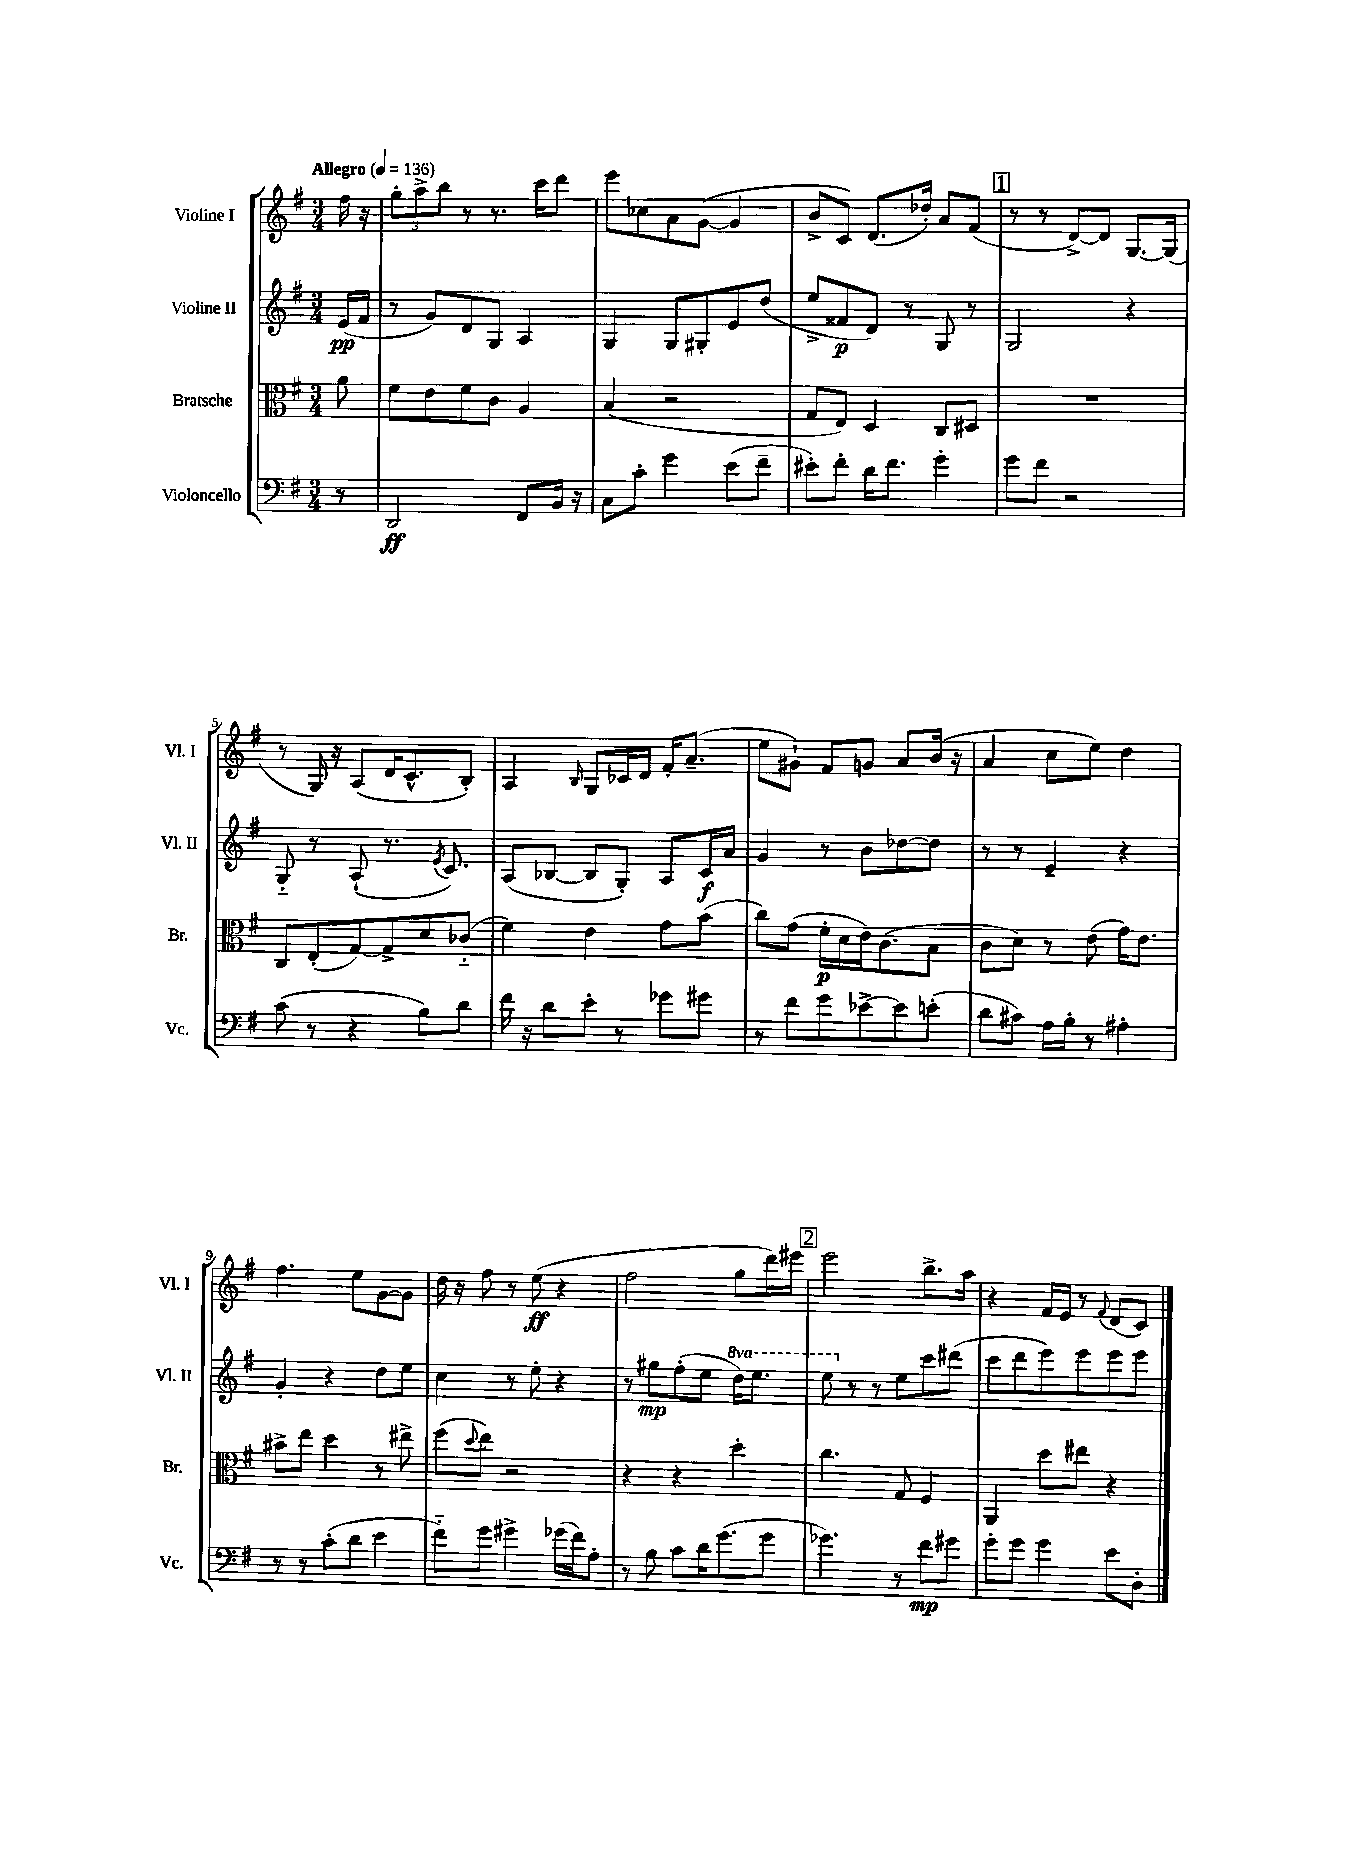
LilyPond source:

<<
\new StaffGroup <<
\new Staff = "s0" \with { instrumentName = "Violine I" shortInstrumentName = "Vl. I" } {
    \clef treble \key g \major \numericTimeSignature \time 3/4 \partial 8 \tempo "Allegro" 4 = 136
    fis''16 r16 |
    \tuplet 3/2 { g''8-. a''8-> b''8 } r8 r8. c'''16 d'''8 |
    e'''8 ces''8 a'8 g'8~( g'4 |
    b'8-> c'8) d'8.( des''16-.) a'8 fis'8( |
    \mark \markup { \box "1" } r8 r8 d'8~->) d'8 g8.~ g16( |
    r8 g16) r16 a8( d'16 c'8.-^ b8-.) |
    a4 \grace { b16 } g8 ces'16 d'16 fis'16-. a'8.--( |
    e''8 gis'8-!) fis'8 g'8 a'8 b'16( r16 |
    a'4 c''8 e''8) d''4 |
    fis''4. e''8 g'8~ g'8 |
    d''16 r16 fis''8 r8 e''8\ff( r4 |
    fis''2 g''8 d'''16) eis'''16 |
    \mark \markup { \box "2" } e'''2 b''8.-> a''16 |
    r4 fis'16 e'16 r8 \appoggiatura { fis'8 } d'8( c'8) \bar "|." |
}
\new Staff = "s1" \with { instrumentName = "Violine II" shortInstrumentName = "Vl. II" } {
    \clef treble \key g \major \numericTimeSignature \time 3/4 \set Staff.ottavationMarkups = #ottavation-simple-ordinals \partial 8
    e'16\pp( fis'16 |
    r8 g'8) d'8 g8 a4 |
    g4 g8 gis8-. e'8 d''8( |
    e''8-> fisis'8\p d'8) r8 g8 r8 |
    \mark \markup { \box "1" } g2 r4 |
    g8-_ r8 a8-!( r8. \acciaccatura { e'8 } c'8.) |
    a8( bes8~ bes8 g8-.) a8 c'16\f a'16 |
    g'4 r8 b'8 des''8~ des''8 |
    r8 r8 e'4-- r4 |
    g'4-. r4 d''8 e''8 |
    c''4 r8 e''8-. r4 |
    r8 gis''8\mp fis''8-.( e''8 \ottava #1 d'''16) e'''8. |
    \mark \markup { \box "2" } e'''8 \ottava #0 r8 r8 e''8 c'''8 dis'''8( |
    c'''8 d'''8 e'''8) e'''8 e'''8 e'''8 \bar "|." |
}
\new Staff = "s2" \with { instrumentName = "Bratsche" shortInstrumentName = "Br." } {
    \clef alto \key g \major \numericTimeSignature \time 3/4 \partial 8
    a'8 |
    fis'8 e'8 fis'8 c'8 a4 |
    b4( r2 |
    g8 e8) d4 c8 dis8 |
    \mark \markup { \box "1" } R2. |
    c8 e8-.( g8~) g8-> d'8 ces'8-_( |
    fis'4) e'4 g'8 b'8( |
    c''8) g'8( fis'16-.\p d'16 e'16) c'8.( b8 |
    c'8 d'8) r8 e'8( g'16) e'8. |
    bis'8-> e''8 d''4 r8 eis''8-> |
    fis''8( \appoggiatura { d''8 } e''8) r2 |
    r4 r4 d''4-. |
    \mark \markup { \box "2" } c''4. g8 fis4 |
    a,4 d''8 eis''8 r4 \bar "|." |
}
\new Staff = "s3" \with { instrumentName = "Violoncello" shortInstrumentName = "Vc." } {
    \clef bass \key g \major \numericTimeSignature \time 3/4 \partial 8
    r8 |
    d,2\ff fis,8 b,16 r16 |
    c8 c'8-. g'4 e'8( fis'8-- |
    eis'8-.) fis'8-. d'16 fis'8. g'4-. |
    \mark \markup { \box "1" } g'8 fis'8 r2 |
    c'8( r8 r4 b8) d'8 |
    fis'16 r16 d'8 e'8-. r8 ges'8 gis'8 |
    r8 fis'8 g'8 ees'8~-> ees'8 e'8-.( |
    d'8 cis'8) a16 b16-. r8 ais4-. |
    r8 r8 c'8-.( d'8 e'4 |
    fis'8-_) g'8 gis'4-> ges'16( fis'16) a8-. |
    r8 b8 c'8 d'16 g'8.( g'8 |
    \mark \markup { \box "2" } ges'4.) r8 fis'8\mp gis'8 |
    g'8-. g'8 g'4 e'8 d8-. \bar "|." |
}
>>
>>
